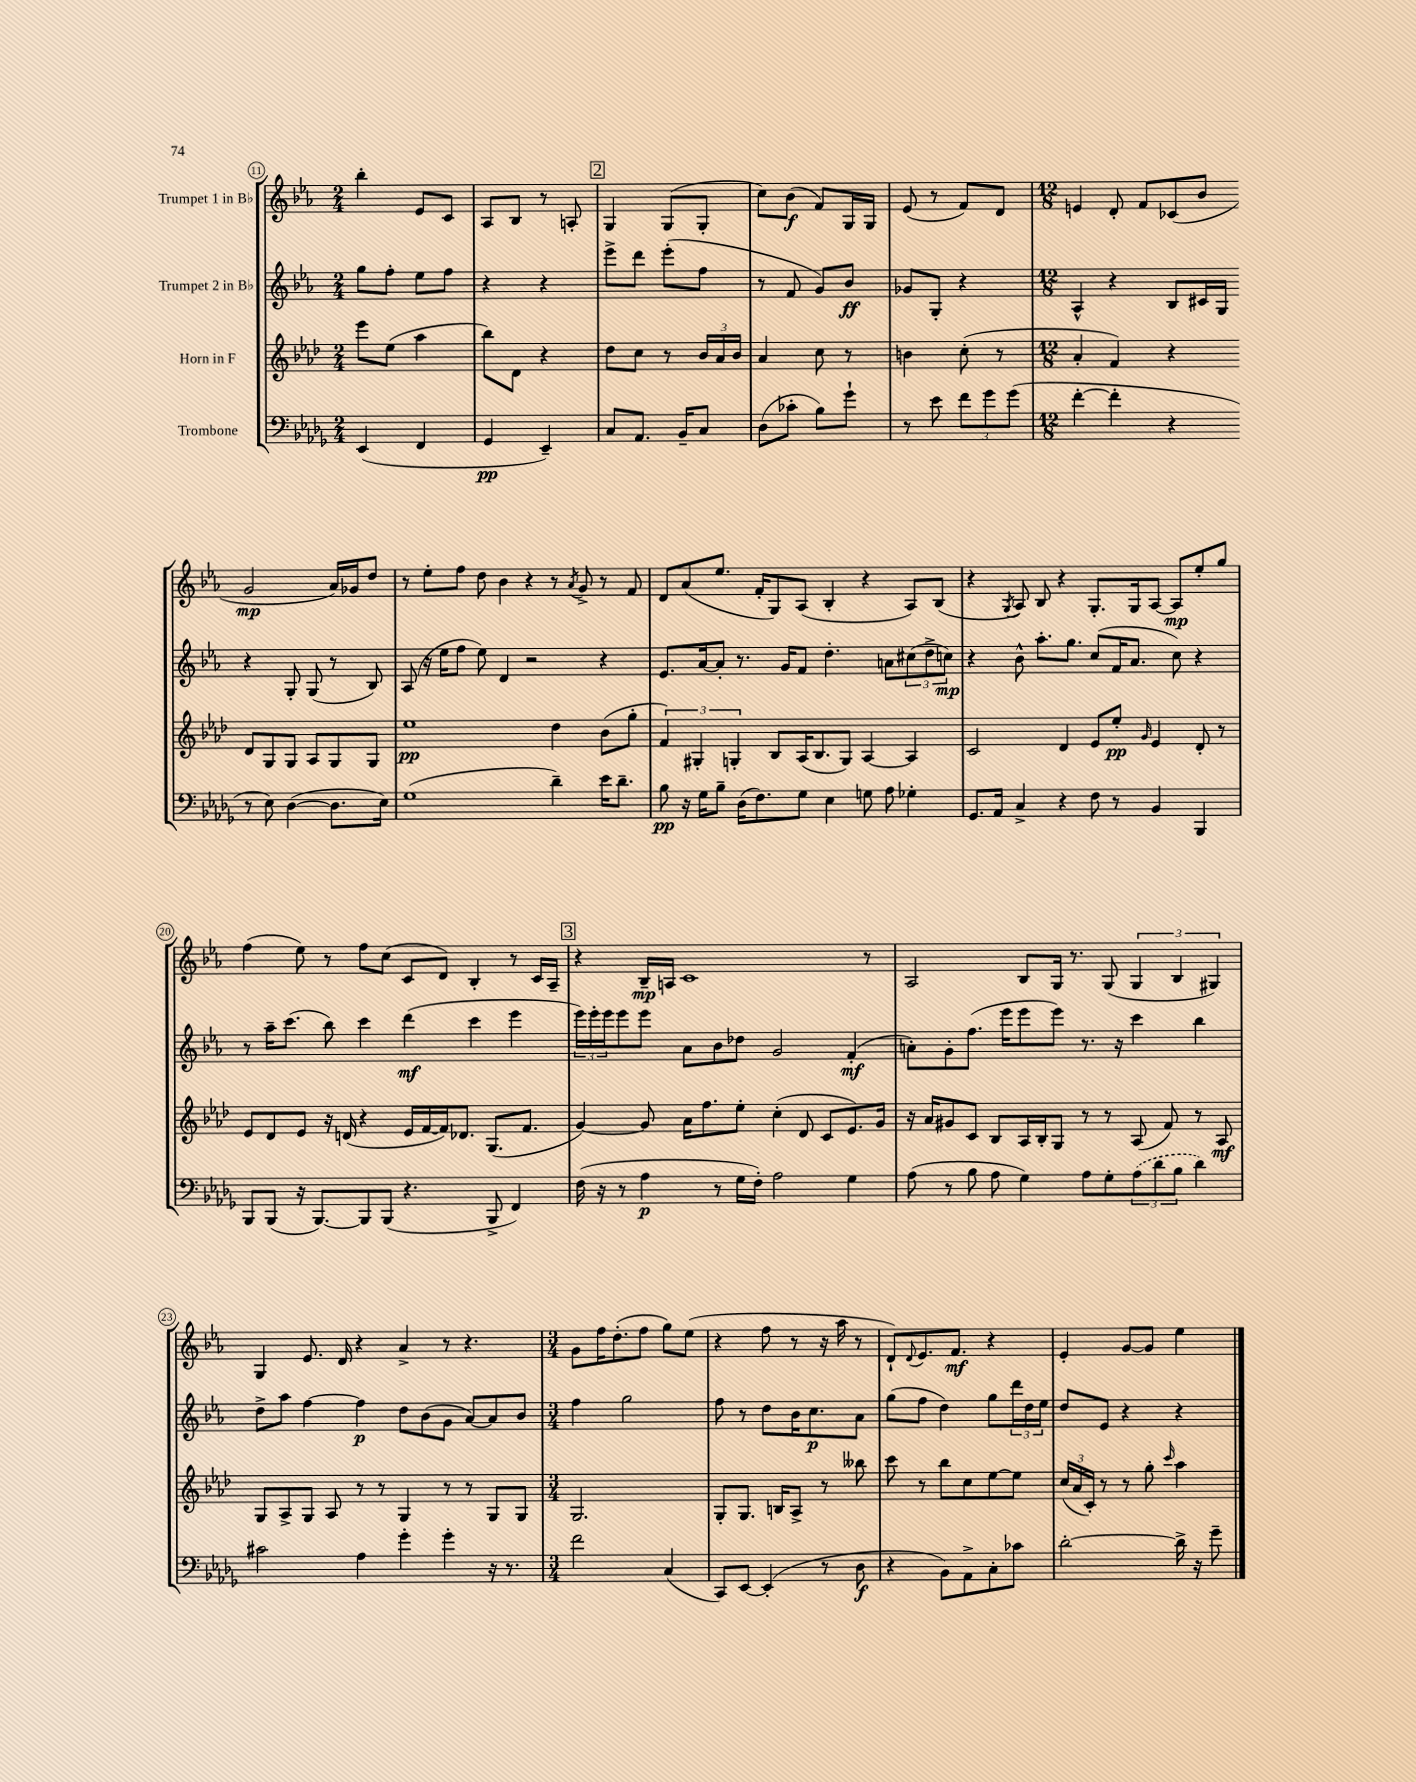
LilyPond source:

<<
\new StaffGroup <<
\new Staff = "s0" \with { instrumentName = "Trumpet 1 in Bb" } {
    \clef treble \key ees \major \numericTimeSignature \time 2/4
    bes''4-. ees'8 c'8 |
    aes8 bes8 r8 a8-. |
    \mark \markup { \box "2" } g4 g8( g8-. |
    c''8) bes'8\f( f'8) g16 g16 |
    ees'8( r8 f'8) d'8 |
    \numericTimeSignature \time 12/8 e'4 d'8-. f'8 ces'8( bes'8 g'2\mp aes'16) ges'16 d''8 |
    r8 ees''8-. f''8 d''8 bes'4 r4 r8 \acciaccatura { aes'8 } g'8-> r8 f'8 |
    d'8 aes'8( ees''8. f'16-. g8) aes8( bes4-. r4 aes8) bes8( |
    r4 \acciaccatura { g8 } aes8) bes8 r4 g8.-. g16 aes8~ aes8\mp ees''8-. g''8 |
    f''4( ees''8) r8 f''8 c''8( c'8 d'8) bes4-. r8 c'16 aes16-- |
    \mark \markup { \box "3" } r4 bes16--\mp a16 c'1 r8 |
    aes2 bes8 g16 r8. g8( \tuplet 3/2 { g4 bes4 gis4) } |
    g4 ees'8. d'16 r4 aes'4-> r8 r4. |
    \numericTimeSignature \time 3/4 g'8 f''16 d''8.-.( f''8 g''8) ees''8( |
    r4 f''8 r8 r16 aes''16 r8 |
    d'8-!) \appoggiatura { d'8 } ees'8. f'8.\mf r4 |
    ees'4-. g'8~ g'8 ees''4 \bar "|." |
}
\new Staff = "s1" \with { instrumentName = "Trumpet 2 in Bb" } {
    \clef treble \key ees \major \numericTimeSignature \time 2/4
    g''8 f''8-. ees''8 f''8 |
    r4 r4 |
    \mark \markup { \box "2" } ees'''8-> d'''8 ees'''8-.( f''8 |
    r8 f'8 g'8) bes'8\ff |
    ges'8 g8-. r4 |
    \numericTimeSignature \time 12/8 aes4-^ r4 bes8 cis'16 g16 r4 g8-. g8( r8 bes8) |
    aes8( r16 ees''16 f''8 ees''8) d'4 r2 r4 |
    ees'8. aes'16~ aes'8-. r8. g'16 f'8 d''4.-. a'8 \tuplet 3/2 { cis''8( d''8-> c''8\mp) } |
    r4 bes'8-^ aes''8.-. g''8. c''8( f'16 aes'8. c''8) r4 |
    r8 aes''16-- c'''8.( bes''8) c'''4 d'''4\mf( c'''4 ees'''4 |
    \mark \markup { \box "3" } \tuplet 3/2 { ees'''16) ees'''16-. ees'''16 } ees'''8 ees'''8 aes'8 bes'8 des''8 g'2 f'4-.\mf( |
    a'8-.) g'8-. f''8.( ees'''16 ees'''8 ees'''8) r8. r16 c'''4 bes''4 |
    d''8-> aes''8 f''4~ f''4\p d''8 bes'8( g'8 aes'8~) aes'8 bes'8 |
    \numericTimeSignature \time 3/4 f''4 g''2 |
    f''8 r8 d''8 bes'16 c''8.\p aes'8 |
    g''8( f''8 d''4) g''8 \tuplet 3/2 { d'''16 d''16 ees''16 } |
    d''8 ees'8 r4 r4 \bar "|." |
}
\new Staff = "s2" \with { instrumentName = "Horn in F" } {
    \clef treble \key aes \major \numericTimeSignature \time 2/4
    ees'''8 ees''8( aes''4 |
    bes''8) des'8 r4 |
    \mark \markup { \box "2" } des''8 c''8 r8 \tuplet 3/2 { bes'16 aes'16 bes'16 } |
    aes'4 c''8 r8 |
    b'4 c''8-.( r8 |
    \numericTimeSignature \time 12/8 aes'4-. f'4) r4 des'8 g8 g8 aes8 g8 g8 |
    ees''1\pp des''4 bes'8( g''8-. |
    \tuplet 3/2 { f'4) gis4-. g4-. } bes8 aes16( bes8. g8) aes4~ aes4 |
    c'2 des'4 ees'8 ees''8-.\pp \grace { g'16 } ees'4 des'8-. r8 |
    ees'8 des'8 ees'8 r16 d'16( r4 ees'16 f'16~ f'16) des'8. g8.( f'8. |
    \mark \markup { \box "3" } g'4~) g'8 aes'16 f''8. ees''8-. c''4-.( des'8 c'8 ees'8.) g'16 |
    r16 aes'16 gis'8 c'8 bes8 aes16 bes16-. g8 r8 r8 aes8( f'8) r8 aes8\mf |
    g8 aes8-> g8 aes8 r8 r8 g4 r8 r8 g8 g8 |
    \numericTimeSignature \time 3/4 g2. |
    g8-. g8. b16 aes8-> r8 beses''8 |
    c'''8 r8 bes''8 c''8 ees''8~ ees''8 |
    \tuplet 3/2 { c''16( aes'16 c'16-.) } r8 r8 g''8-. \grace { c'''16 } aes''4 \bar "|." |
}
\new Staff = "s3" \with { instrumentName = "Trombone" } {
    \clef bass \key des \major \numericTimeSignature \time 2/4
    ees,4( f,4 |
    ges,4\pp ees,4--) |
    \mark \markup { \box "2" } c8 aes,8. bes,16-- c8 |
    des8( ces'8-. bes8) ges'8-! |
    r8 ees'8 \tuplet 3/2 { f'8 ges'8 ges'8( } |
    \numericTimeSignature \time 12/8 f'4~-. f'4-. r4 r8 ees8) des4~( des8. ees16) |
    ges1( des'4--) ees'16 des'8.-- |
    bes8\pp r16 ges16 bes8-- des16( f8.) ges8 ees4 g8 aes8 ges4-. |
    ges,8. aes,16 c4-> r4 f8 r8 bes,4 bes,,4 |
    bes,,8 bes,,8( r16 bes,,8.~) bes,,8 bes,,8( r4. bes,,8-> f,4) |
    \mark \markup { \box "3" } f16( r16 r8 aes4\p r8 ges16 f16-.) aes2 ges4 |
    aes8( r8 bes8 aes8 ges4) aes8 ges8-. \tuplet 3/2 { \once \slurDashed aes8( des'8 bes8 } des'4) |
    cis'2 aes4 ges'4-. ges'4-. r16 r8. |
    \numericTimeSignature \time 3/4 f'2 c4( |
    c,8) ees,8~ ees,4-.( r8 des8\f |
    r4 bes,8) aes,8-> c8-. ces'8 |
    des'2~-. des'16-> r16 ges'8-- \bar "|." |
}
>>
>>
\layout { \context { \Score currentBarNumber = #11 \override BarNumber.stencil = #(make-stencil-circler 0.1 0.3 ly:text-interface::print) } }
